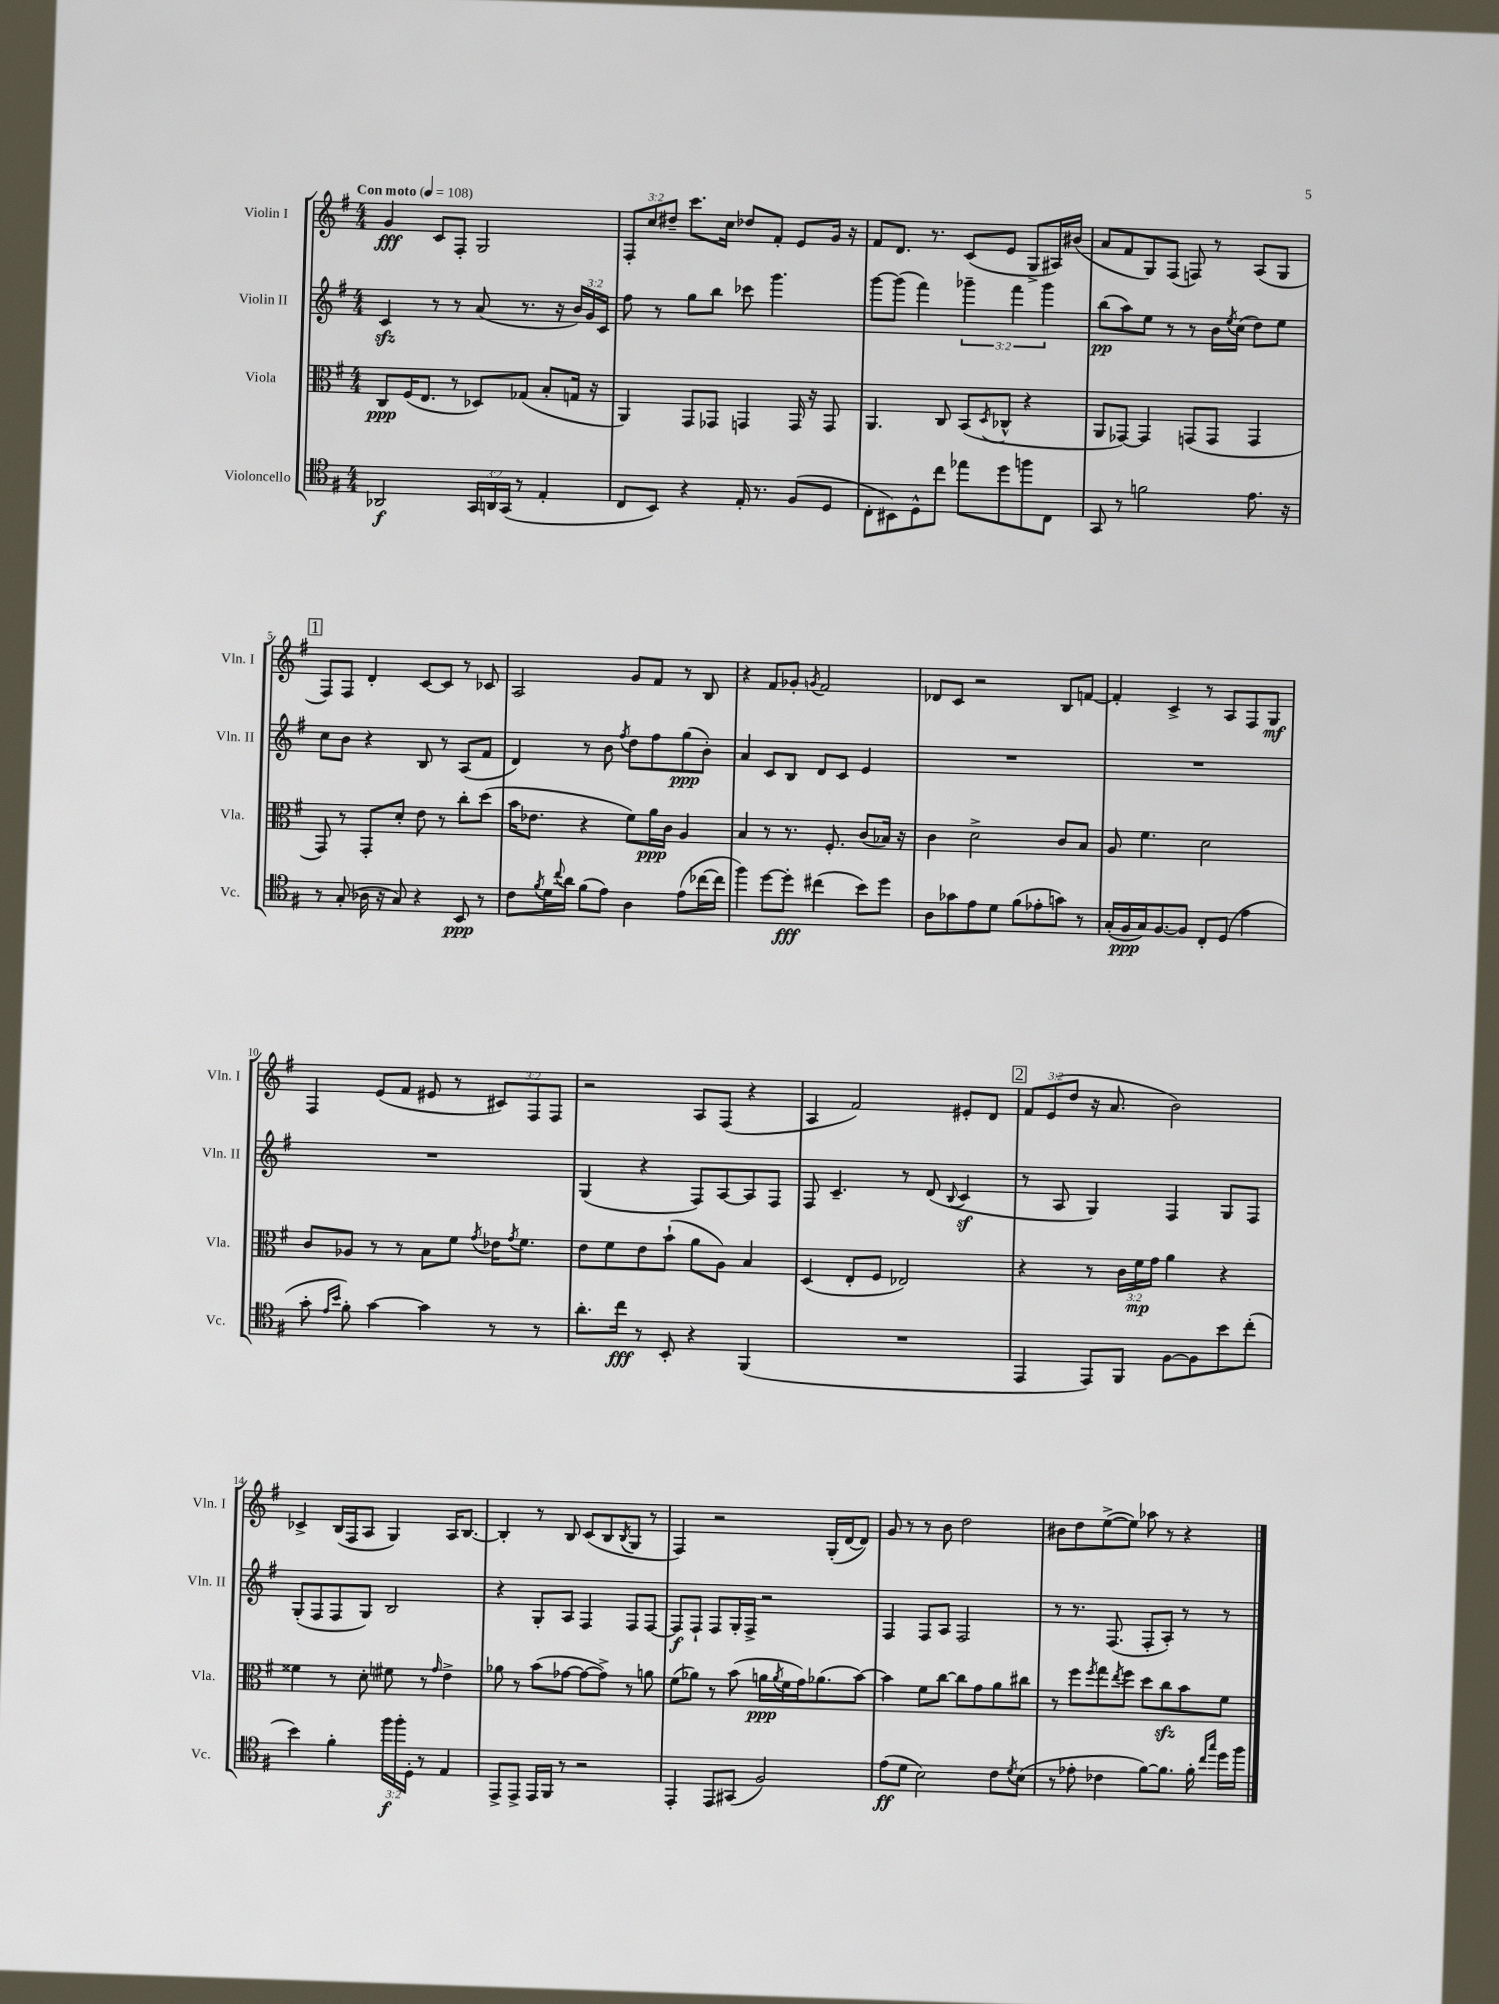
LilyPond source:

<<
\new StaffGroup <<
\new Staff = "s0" \with { instrumentName = "Violin I" shortInstrumentName = "Vln. I" } {
    \clef treble \key g \major \numericTimeSignature \time 4/4 \override Staff.TupletNumber.text = #tuplet-number::calc-fraction-text \tempo "Con moto" 4 = 108
    g'4\fff c'8 fis8-. g2 |
    \tuplet 3/2 { fis8-. c''8 dis''8-- } c'''8. c''16 des''8 fis'8-. e'8 g'16 r16 |
    fis'8 d'8. r8. c'8( e'8 g8-> ais16) bis'16( |
    a'8 fis'8 g8) fis8( f8) r8 a8( g8 |
    \mark \markup { \box "1" } fis8) fis8 d'4-. c'8~ c'8 r8 ces'8 |
    a2 g'8 fis'8 r8 b8 |
    r4 fis'8 ges'8-. \acciaccatura { g'8 } fis'2 |
    des'8 c'8 r2 b8 f'8~ |
    f'4-. c'4-> r8 a8 fis8 g8\mf |
    fis4 e'8( fis'8 eis'8 r8 \tuplet 3/2 { cis'8) fis8 fis8 } |
    r2 a8 fis8( r4 |
    a4 fis'2) eis'8-. d'8 |
    \mark \markup { \box "2" } \tuplet 3/2 { fis'8 e'8( d''8 } r16 a'8. b'2) |
    ces'4-> b16( fis16 a8 g4) a16 b8.~ |
    b4-. r8 b8 c'8( b8 \acciaccatura { b8 } g8 r8 |
    fis4) r2 g16-.( d'16~ d'8) |
    g'8 r8 r8 b'8 d''2 |
    bis'8 d''8 e''8~->( e''8) aes''8 r8 r4 \bar "|." |
}
\new Staff = "s1" \with { instrumentName = "Violin II" shortInstrumentName = "Vln. II" } {
    \clef treble \key g \major \numericTimeSignature \time 4/4 \override Staff.TupletNumber.text = #tuplet-number::calc-fraction-text
    c'4\sfz r8 r8 a'8( r8. r16 \tuplet 3/2 { b'16) g'16 c'16 } |
    fis''8 r8 g''8 b''8 ces'''8 g'''4. |
    g'''8~ g'''8( fis'''4) \tuplet 3/2 { ges'''4-- fis'''4 ges'''4 } |
    b''8\pp( a''8) e''8 r8 r8 b'16 \acciaccatura { e''8 } c''16( d''8) e''8 |
    \mark \markup { \box "1" } c''8 b'8 r4 b8 r8 a8( fis'8 |
    d'4) r8 b'8 \acciaccatura { fis''8 } d''8 fis''8 g''8\ppp( b'8-.) |
    a'4 c'8 b8 d'8 c'8 e'4 |
    R1 |
    R1 |
    R1 |
    g4( r4 fis8) a8~ a8 fis8 |
    fis8 c'4.-- r8 d'8( \appoggiatura { b8 } c'4\sf |
    \mark \markup { \box "2" } r8 a8 g4) fis4 g8 fis8 |
    g8-.( fis8 fis8 g8) b2 |
    r4 g8-. a8 fis4 fis8 fis8~ |
    fis8\f fis8-! fis8 g16-. fis16-> r2 |
    fis4 fis8 a8 fis2 |
    r8 r8. fis8.( fis8-. a8-.) r8 r8 \bar "|." |
}
\new Staff = "s2" \with { instrumentName = "Viola" shortInstrumentName = "Vla." } {
    \clef alto \key g \major \numericTimeSignature \time 4/4 \override Staff.TupletNumber.text = #tuplet-number::calc-fraction-text
    c8\ppp fis16( e8. r8 des8) ges8( b8-. g16 r16 |
    a,4) g,8 ges,8 g,4 g,16 r16 g,8 |
    a,4. c8 b,8( \acciaccatura { d8 } ces8-^ r4 |
    a,8 ges,8~) ges,4 g,8( g,8 g,4 |
    \mark \markup { \box "1" } g,8) r8 g,8-. d'8-. e'8 r8 c''8-. d''8( |
    b'16 ees'8. r4 fis'8) a'16\ppp c'16 a4 |
    b4 r8 r8. fis8.-. c'8( bes16) r16 |
    c'4 d'2-> c'8 b8 |
    a8 fis'4. d'2 |
    c'8 aes8 r8 r8 b8 fis'8 \acciaccatura { g'8 } ees'16 \acciaccatura { g'8 } fis'8. |
    e'8 fis'8 e'8 b'8-!( a'8 a8) b4 |
    d4( e8-. fis8 ees2) |
    \mark \markup { \box "2" } r4 r8 \tuplet 3/2 { c'16 fis'16\mp g'16 } a'4 r4 |
    fisis'4 r8 d'8-. fis'8 r8 \grace { g'16 } e'4-> |
    aes'8 r8 b'8( ges'8~ ges'8~ ges'8->) r8 a'8 |
    fis'8( aes'8) r8 b'8( a'16\ppp \acciaccatura { a'8 } fis'16 g'16) aes'8.( b'8~) |
    b'4 fis'8 c''8~ c''8 g'8 a'8 cis''8 |
    r8 fis''8 \acciaccatura { fis''8 } g''8 \acciaccatura { e''8 } fis''8 d''8 c''8\sfz b'8 fis'8 \bar "|." |
}
\new Staff = "s3" \with { instrumentName = "Violoncello" shortInstrumentName = "Vc." } {
    \clef tenor \key g \major \numericTimeSignature \time 4/4 \override Staff.TupletNumber.text = #tuplet-number::calc-fraction-text
    aes,2\f \tuplet 3/2 { g,16 a,16 g,16( } r8 e4-. |
    c8 b,8) r4 e16-. r8. fis8( d8 |
    c8-. bis,8) d8-^ c''8 ees''8 d''8 f''8 c8 |
    g,8 r8 f'2 e'8. r16 |
    \mark \markup { \box "1" } r8 g8-.( aes16 r16 g8) r4 b,8\ppp r8 |
    c'8 \acciaccatura { fis'8 } d'16 \appoggiatura { c''8 } a'16 fis'8( e'8) a4 e'8( ces''16~ ces''16 |
    fis''4) d''8~ d''8-.\fff cis''4( b'8) d''8 |
    a8 ges'8 e'8 d'8 fis'8( ees'8-. g'8) r8 |
    g16-.( fis16\ppp g16) fis8.~ fis8 c8-. d8( e'4 |
    g'8-. \grace { e'16 b'16 } fis'8-.) g'4~ g'4 r8 r8 |
    a'8.-. c''16\fff r8 b,8-. r4 fis,4( |
    R1 |
    \mark \markup { \box "2" } e,4 e,8) fis,8 fis8~ fis8 b'8 c''8-.( |
    b'4) fis'4-. \tuplet 3/2 { fis''16\f fis''16-. d16-. } r8 e4 |
    e,8-> e,8-> e,16 fis,16 r8 r2 |
    e,4-. e,8 gis,8( fis2) |
    e'8\ff( d'8 b2) c'8 \acciaccatura { d'8 } b8( |
    r8 ees'8-. ces'4 fis'8~) fis'8. fis'16-. \grace { c''16 g''16 } d''16 fis''16 \bar "|." |
}
>>
>>
